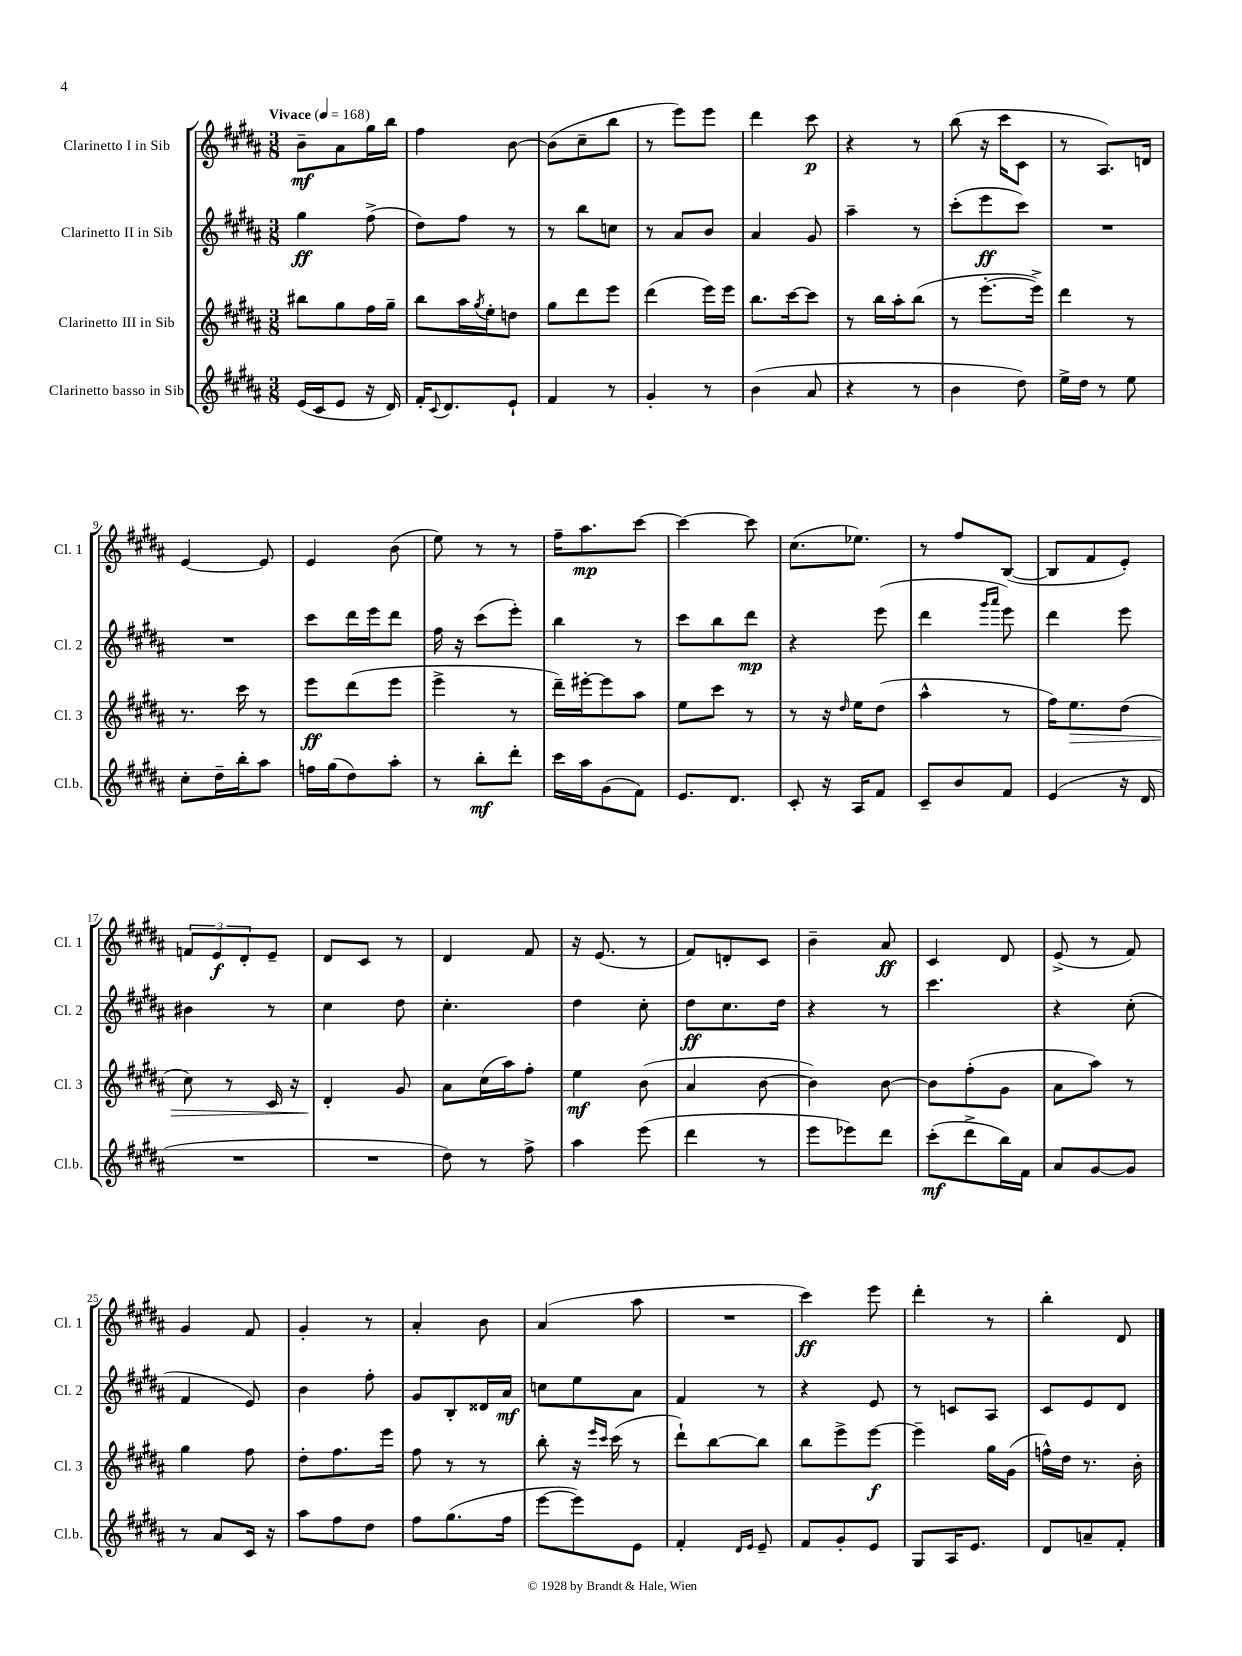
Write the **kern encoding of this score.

**kern	**kern	**kern	**kern
*staff4	*staff3	*staff2	*staff1
*clefG2	*clefG2	*clefG2	*clefG2
*k[f#c#g#d#a#]	*k[f#c#g#d#a#]	*k[f#c#g#d#a#]	*k[f#c#g#d#a#]
*M3/8	*M3/8	*M3/8	*M3/8
*MM168	*MM168	*MM168	*MM168
(16e	8bb#	4gg#	8b~
16c#	.	.	.
8e	8gg#	.	8a#
16r	16ff#	(8ff#^	16gg#
16d#)	16gg#~	.	16bb
=	=	=	=
16f#'	8bb	8dd#)	4ff#
8qqc#	.	.	.
8.d#	.	.	.
.	16aa#	8ff#	.
.	8qgg#	.	.
.	16ee'	.	.
8e`	8dd	8r	[8b
=	=	=	=
4f#	8gg#	8r	(8b]
.	8ddd#	8bb	8cc#~
8r	8eee	8cc	8bb
=	=	=	=
4g#'	(4ddd#	8r	8r
.	.	8a#	8eee)
8r	16eee)	8b	8eee
.	16eee	.	.
=	=	=	=
(4b	8.bb	4a#	4ddd#
.	[16ccc#	.	.
8a#	8ccc#]	8g#	8ccc#
=	=	=	=
4r	8r	4aa#~	4r
.	16bb	.	.
.	16aa#'	.	.
8r	(8bb	8r	8r
=	=	=	=
4b	8r	(8ccc#'	(8bb
.	[8.eee'	8eee	16r
.	.	.	16ccc#
8dd#)	.	8ccc#)	8c#
.	16eee^])	.	.
=	=	=	=
16ee^	4ddd#	4.r	8r
16dd#	.	.	.
8r	.	.	8.A#)
8ee	8r	.	.
.	.	.	16d
=	=	=	=
8cc#'	8.r	4.r	[4e
16dd#~	.	.	.
16bb'	16ccc#	.	.
8aa#	8r	.	8e]
=	=	=	=
16ff	8eee	8ccc#	4e
(16gg#	.	.	.
8dd#)	(8ddd#	16ddd#	.
.	.	16eee	.
8aa#'	8eee	8ddd#	(8b
=	=	=	=
8r	4eee^	16ff#	8ee)
.	.	16r	.
8bb'	.	(8ccc#	8r
8ddd#'	8r	8eee')	8r
=	=	=	=
16ccc#	16ddd#~)	4bb	16ff#~
16aa#	[16eee#'	.	8.aa#
(8g#	8eee#]	.	.
8f#)	8aa#	8r	[8ccc#
=	=	=	=
8.e	8ee	8ccc#	4ccc#_
.	8ccc#	8bb	.
8.d#	.	.	.
.	8r	8ddd#	8ccc#]
=	=	=	=
8c#'	8r	4r	(8.cc#
16r	16r	.	.
.	16qqdd#	.	.
16A#	16ee	.	8.ee-)
8f#	(8dd#	(8eee	.
=	=	=	=
8c#~	4aa#^^	4ddd#	8r
8b	.	.	8ff#
.	.	16qqggg#	.
.	.	16qqaaa#	.
8f#	8r	8eee)	([8B
=	=	=	=
(4e	16ff#)	4ddd#	8B]
.	8.ee	.	.
.	.	.	8f#
16r	(8dd#	8eee	8e')
16d#	.	.	.
=	=	=	=
4.r	8cc#)	4b#	12f
.	.	.	12e
.	8r	.	.
.	.	.	12d#'
.	16c#	8r	8e~
.	16r	.	.
=	=	=	=
4.r	4d#'	4cc#	8d#
.	.	.	8c#
.	8g#	8dd#	8r
=	=	=	=
8dd#)	8a#	4.cc#'	4d#
8r	(16cc#	.	.
.	16aa#)	.	.
8ff#^	8ff#'	.	8f#
=	=	=	=
4aa#	4ee	4dd#	16r
.	.	.	(8.e
(8eee	(8b	8cc#'	8r
=	=	=	=
4ddd#	4a#	8dd#	8f#)
.	.	8.cc#	8d'
8r	[8b	.	8c#
.	.	16dd#	.
=	=	=	=
8eee	4b])	4r	4b~
8eee-)	.	.	.
8ddd#	[8b	8r	8a#
=	=	=	=
(8ccc#'	8b]	4.ccc#	4c#
8ddd#^	(8ff#'	.	.
16bb)	8g#	.	8d#
16f#	.	.	.
=	=	=	=
8a#	8a#	4r	(8e^
[8g#	8aa#)	.	8r
8g#]	8r	(8cc#'	8f#)
=	=	=	=
8r	4gg#	4f#	4g#
8a#	.	.	.
16c#	8ff#	8e)	8f#
16r	.	.	.
=	=	=	=
8aa#	8dd#'	4b	4g#'
8ff#	8.ff#	.	.
8dd#	.	8ff#'	8r
.	16eee	.	.
=	=	=	=
8ff#	8ff#	8g#	4a#'
(8.gg#	8r	8B'	.
.	8r	16d##	8b
16ff#	.	16a#	.
=	=	=	=
[8eee	8bb'	8cc	(4a#
8eee])	16r	8ee	.
.	16qqeee	.	.
.	16qqccc#	.	.
.	(16ccc#	.	.
8e	8r	8a#	8aa#
=	=	=	=
4f#'	8ddd#`)	4f#	4.r
.	[8bb	.	.
16qqd#	.	.	.
16qqe	.	.	.
8e~	8bb]	8r	.
=	=	=	=
8f#	8bb	4r	4ccc#)
8g#'	8eee^	.	.
8e	[8eee	8e	8eee
=	=	=	=
8G#	4eee~]	8r	4ddd#'
16A#	.	8c	.
8.e	.	.	.
.	16gg#	8A#	8r
.	(16g#	.	.
=	=	=	=
8d#	16ff^^)	8c#	4bb'
.	16dd#	.	.
8a~	8.r	8e	.
8f#'	.	8d#	8d#
.	16b'	.	.
==	==	==	==
*-	*-	*-	*-
